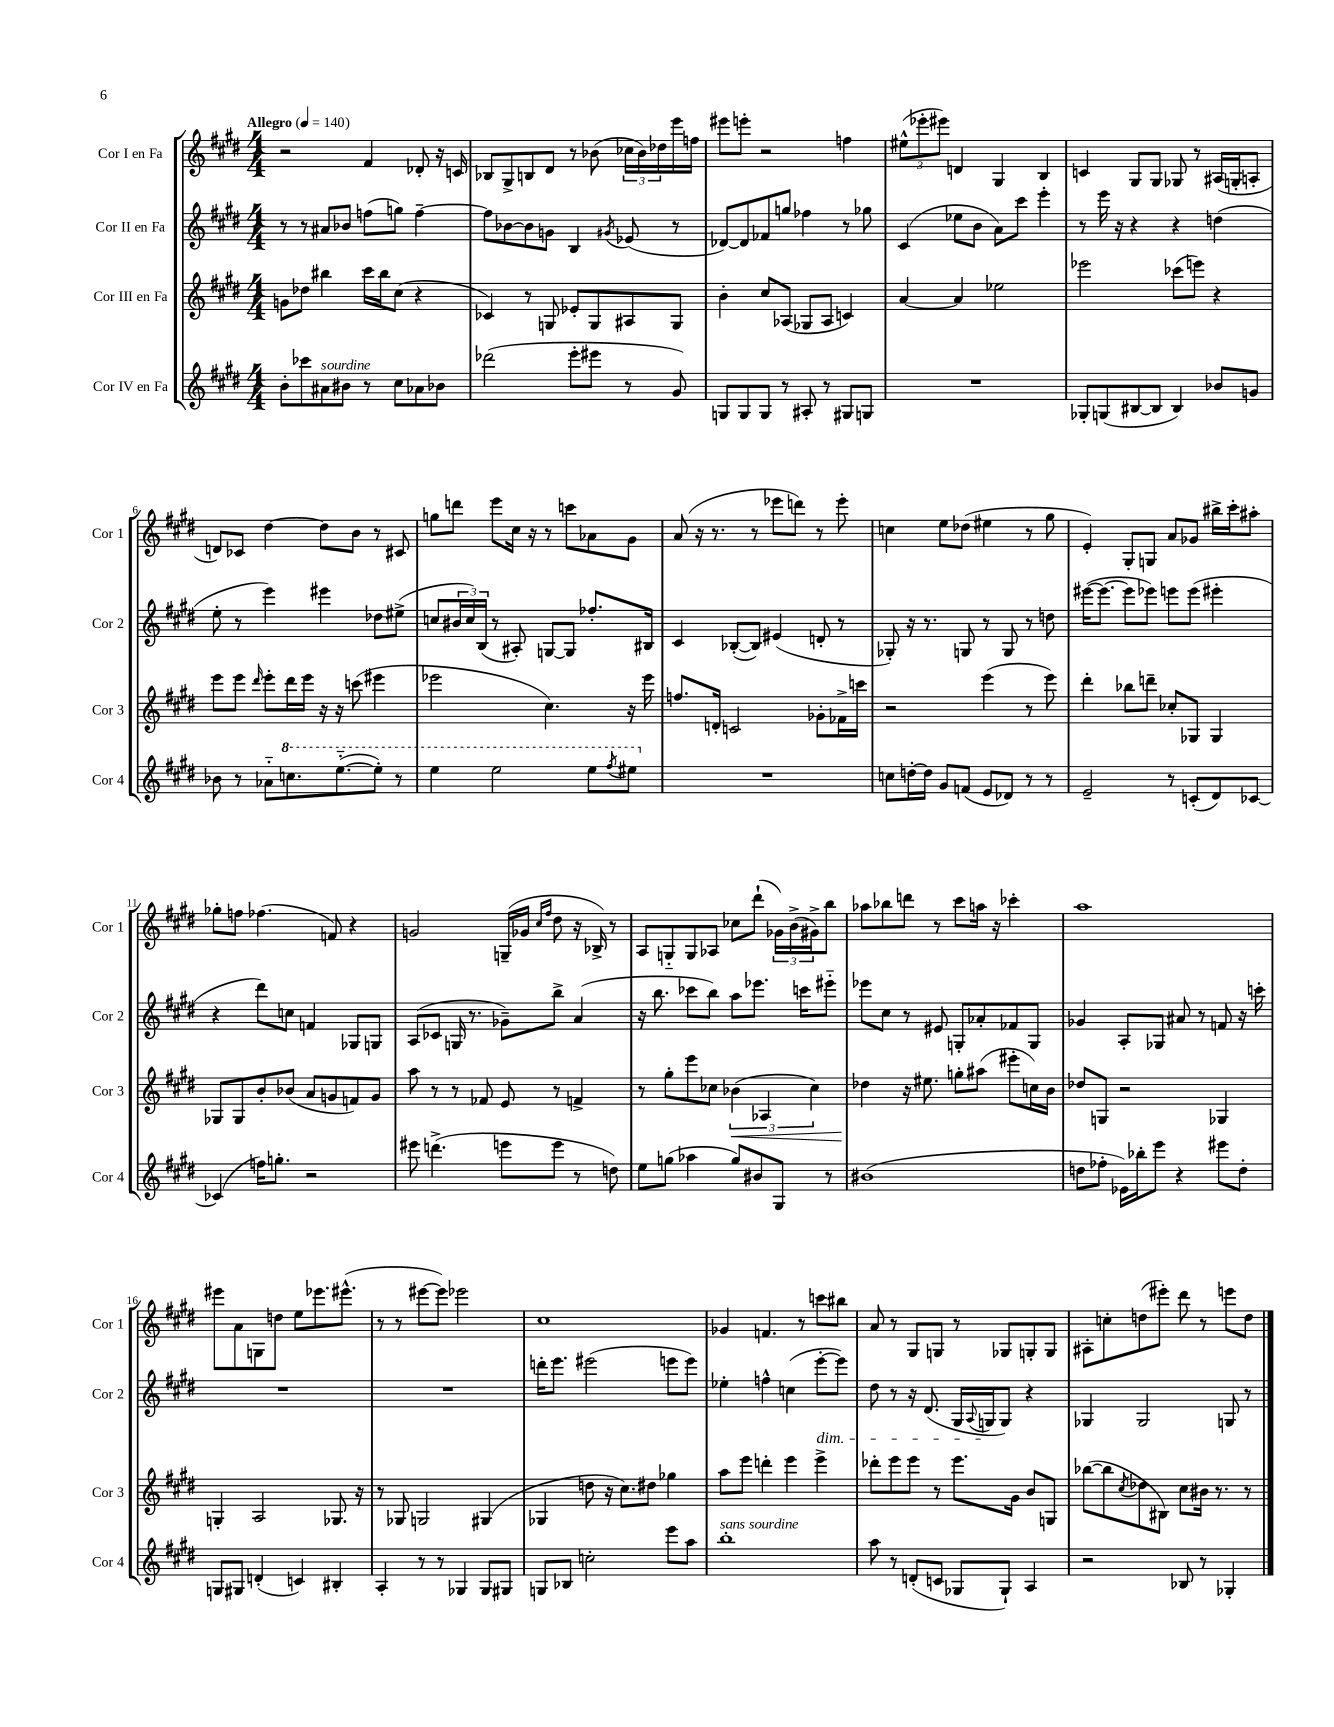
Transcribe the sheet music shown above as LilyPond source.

<<
\new StaffGroup <<
\new Staff = "s0" \with { instrumentName = "Cor I en Fa" shortInstrumentName = "Cor 1" } {
    \clef treble \key e \major \numericTimeSignature \time 4/4 \tempo "Allegro" 4 = 140
    r2 fis'4 des'8-. r16 c'16 |
    bes8 gis8-> b8 dis'8 r8 bes'8( \tuplet 3/2 { ces''16 bes'16) des''16 } e'''16 f''16 |
    eis'''8 e'''8-. r2 f''4 |
    \tuplet 3/2 { eis''8-^( ees'''8-. eis'''8) } d'4 gis4 b4 |
    c'4 gis8 gis8 ges8 r8 ais16( g16-. a8-. |
    d'8) ces'8 dis''4~ dis''8 b'8 r8 cis'8 |
    g''8 d'''8 e'''8 cis''16 r16 r8 c'''8 aes'8 gis'8 |
    a'8( r16 r8. r8 ees'''8 d'''8) r8 ees'''8-. |
    c''4 e''8 des''8( eis''4 r8 gis''8 |
    e'4-.) gis8-. g8 a'8 ges'8 bis''16-> cis'''16-. ais''8-. |
    ges''8-. f''8 fes''4.( f'8) r4 |
    g'2 g16--( ges'16 \grace { cis''16 fis''16 } dis''8 r16 bes16->) r8 |
    a8 g8-_ g8 aes8 ces''8 dis'''8-!( \tuplet 3/2 { ges'16) b'16->( gis'16->) } b''8 |
    aes''8 bes''8 d'''8 r8 cis'''8 a''16 r16 ces'''4-. |
    a''1 |
    eis'''8 a'8 g8 d''8 e''8 ees'''8. eis'''8.-^( |
    r8 r8 eis'''8~ eis'''8) ees'''2 |
    cis''1 |
    ges'4 f'4. r8 c'''8 bis''8 |
    a'8 r8 gis8 g8 r8 ges8 g8-. g8 |
    ais8-. c''8-. d''8( eis'''8-.) dis'''8 r8 e'''8 d''8 \bar "|." |
}
\new Staff = "s1" \with { instrumentName = "Cor II en Fa" shortInstrumentName = "Cor 2" } {
    \clef treble \key e \major \numericTimeSignature \time 4/4
    r8 r8 ais'8 bes'8 f''8( g''8) f''4~-- |
    f''8 bes'8~ bes'8 g'8 b4 \acciaccatura { gis'8 } ees'8( r8 |
    des'8~) des'8 fes'8 g''8 fes''4 r8 ges''8 |
    cis'4( ees''8 b'8 a'8) cis'''8 e'''4-. |
    r8 e'''16 r16 r4 r4 d''4( |
    e''8-. r8 e'''4) eis'''4 des''8 eis''8->( |
    c''8 \tuplet 3/2 { bis'16 c''16) b16( } r8 ais8-.) g8~ g8 fes''8.-. bis16 |
    cis'4 bes8~-.( bes8) eis'4( d'8-. r8 |
    ges8-.) r16 r8. g8 r8 g8 r8 d''8 |
    eis'''16~( eis'''8.~ eis'''8 ees'''8) e'''8 e'''8( eis'''4-. |
    r4 dis'''8) c''8 f'4 ges8 g8 |
    a8( ces'8 g16 r8. ges'8--) b''8-> a'4( |
    r16 b''8. ces'''8 b''8) a''8 ees'''8. c'''16 eis'''8-_ |
    ees'''8 cis''8 r8 eis'8 g8-. aes'8-. fes'8 g8 |
    ges'4 a8-. ges8 ais'8 r8 f'8 r16 c'''16-. |
    R1 |
    R1 |
    d'''16-. e'''8. eis'''2( e'''8 e'''8) |
    ees''4-. f''4-^ c''4( e'''8~-.\dim e'''8) |
    dis''8 r8 r16 dis'8.( gis16 \appoggiatura { a8 } g16\! g8) r4 |
    ges4 ges2 g8 r8 \bar "|." |
}
\new Staff = "s2" \with { instrumentName = "Cor III en Fa" shortInstrumentName = "Cor 3" } {
    \clef treble \key e \major \numericTimeSignature \time 4/4
    g'8 des''8 bis''4 cis'''16 bis''16 cis''8( r4 |
    ces'4) r8 g8 ees'8-. g8 ais8 g8 |
    b'4-. cis''8 aes8( ges8 aes8 c'4) |
    a'4~ a'4 ees''2 |
    ees'''2 ces'''8( e'''8) r4 |
    e'''8 e'''8 \grace { dis'''16 } e'''8-. dis'''16 e'''16 r16 r16 c'''8( eis'''4 |
    ees'''2 cis''4.) r16 ees'''16 |
    f''8. d'16-. c'2 ges'8-. fes'16-> c'''16 |
    r2 e'''4( r8 e'''8) |
    dis'''4-. bes''8 d'''8-- ces''8-. ges8 ges4 |
    ges8 ges8 b'8-. bes'8( a'8 g'8 f'8) g'8 |
    a''8 r8 r8 fes'8 e'8 r8 f'4-> |
    r8 gis''8-. e'''8 ces''8 \tuplet 3/2 { bes'4\<( aes4 ces''4) } |
    des''4\! r16 eis''8. g''8-. ais''8( eis'''8-. c''16) b'16 |
    des''8 g8 r2 ges4 |
    g4-. a2 ges8. r16 |
    r8 ges8 g2 gis4( |
    ges4 d''8 r16 cis''8.) dis''8 ges''4 |
    a''8 e'''8 d'''4-. e'''4 e'''4-> |
    des'''8-. e'''8 e'''8 r8 e'''8. gis'16 b'8 g8 |
    bes''8~( bes''8 \acciaccatura { cis''8 } des''8 bis8) cis''8 bis'16 r8. r8 \bar "|." |
}
\new Staff = "s3" \with { instrumentName = "Cor IV en Fa" shortInstrumentName = "Cor 4" } {
    \clef treble \key e \major \numericTimeSignature \time 4/4
    b'8-. ces'''8 ais'8^\markup { \italic "sourdine" } bis'8 r8 cis''8 aes'8 bes'8 |
    des'''2( e'''8-. eis'''8 r8 gis'8) |
    g8 g8 g8 r8 ais8-. r8 gis8 g8 |
    R1 |
    ges8-. g8( bis8~ bis8 bis4) bes'8 g'8 |
    bes'8 r8 aes'8-_ \ottava #1 c'''8. e'''8.~-_( e'''8-.) r8 |
    e'''4 e'''2 e'''8 \acciaccatura { fis'''8 } eis'''8 \ottava #0 |
    R1 |
    c''8 d''16~-. d''16 gis'8 f'8( e'8 des'8) r8 r8 |
    e'2-- r8 c'8-.( dis'8) ces'8~ |
    ces'4( f''16) g''8.-. r2 |
    eis'''8 d'''4.->( e'''8 e'''8 r8 d''8) |
    e''8 g''8( aes''4 g''8) bis'8 gis8 r8 |
    bis'1( |
    d''8 fes''8-. ees'16) bes''16-. e'''8 r4 eis'''8 d''8-. |
    g8 gis8 d'4-.( c'4) bis4-. |
    a4-. r8 r8 ges4 ges8 gis8 |
    g8 bes8 c''2-. e'''8 a''8 |
    b''1-.^\markup { \italic "sans sourdine" } |
    a''8 r8 d'8-.( c'8 ges8 ges8-!) a4 |
    r2 bes8 r8 ges4-. \bar "|." |
}
>>
>>
